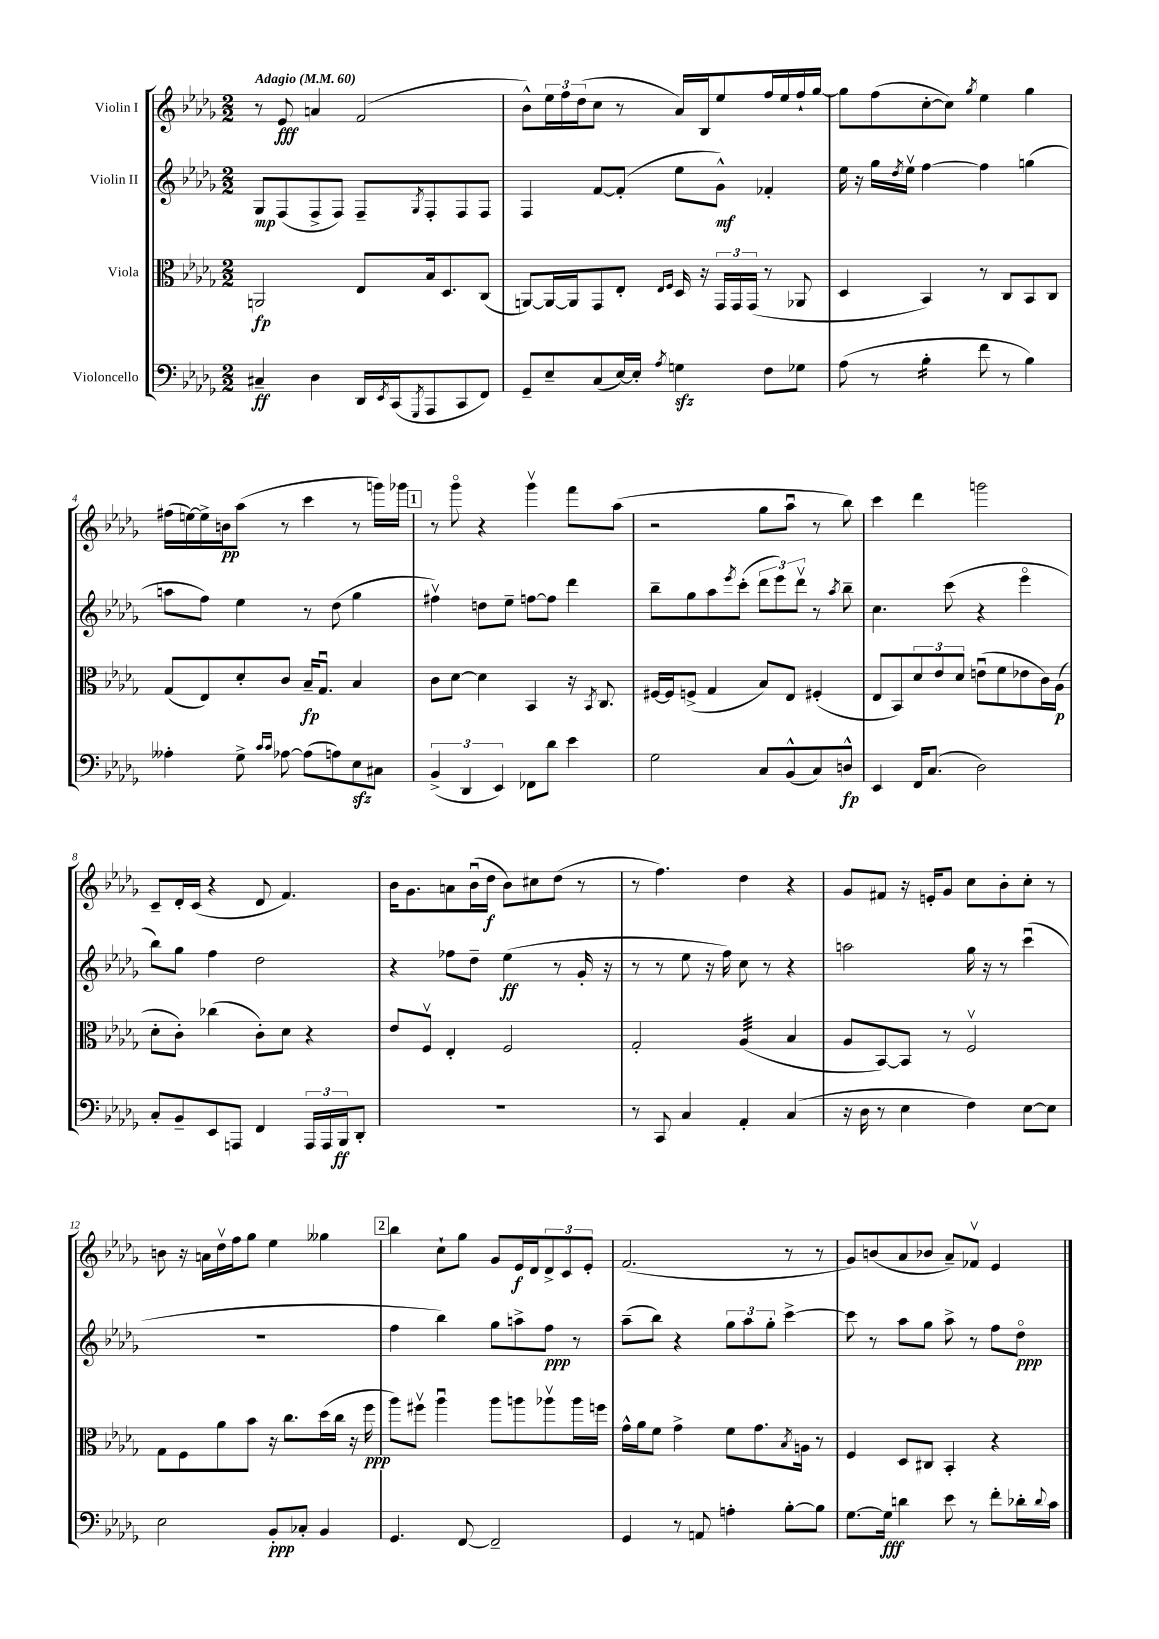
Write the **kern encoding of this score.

**kern	**kern	**kern	**kern
*staff4	*staff3	*staff2	*staff1
*clefF4	*clefC3	*clefG2	*clefG2
*k[b-e-a-d-g-]	*k[b-e-a-d-g-]	*k[b-e-a-d-g-]	*k[b-e-a-d-g-]
*M2/2	*M2/2	*M2/2	*M2/2
*MM60	*MM60	*MM60	*MM60
4C#~/	2AA/	8G-/L	8r
.	.	(8F/	8e-/
4D-\	.	8F^/	4a/
.	.	8F/J)	.
16DD-/LL	8E-/L	8F~/L	(2f/
8qEE-/	.	.	.
(16CC/J	.	.	.
8qGGG-/	.	8qG-/	.
8AAA-/	16B-/k	8F'/	.
.	8.D-/	.	.
8CC/	.	8F/	.
8FF/J)	(8C/J	8F/J	.
=	=	=	=
8GG-~/L	[8AA/L)	4F/	8b-^^\L)
8E-~/	16AA/_L	.	24ee-\L
.	.	.	24ff\
.	16AA/]J	.	.
.	.	.	(24dd-\J
(8C/	8GG-/	[8f/L	8cc\J
[16E-/L)	8E-'/J	(8f'/]J	8r
16E-'/]JJ	.	.	.
.	16qqE-/LL	.	.
8qA-/	16qqF/JJ	.	.
4G\	16D-/	8ee-\L	16a-/LL)
.	16r	.	16B-/J
.	24GG-/LL	8g-^^\J)	8ee-/
.	24GG-/	.	.
.	(24GG-/JJ	.	.
8F\L	8r	4f-'/	16ff/L
.	.	.	16ee-/
8G-\J	8AA-/	.	16ff`/
.	.	.	[16gg-/JJ
=	=	=	=
(8A-\	4D-/	16ee-\	8gg-\]L
.	.	16r	.
8r	.	16gg-\LL	(8ff\
.	.	8qdd-/	.
.	.	16ee-v\JJ	.
4B-'\	4BB-/)	[4ff\	[8cc'\
.	.	.	8cc\]J)
.	.	.	8qgg-/
8f\	8r	4ff\]	4ee-\
8r	8C/L	.	.
4B-\)	8BB-/	(4gg\	4gg-\
.	8C/J	.	.
=	=	=	=
4A--'\	(8G-/L	8aa\L	(16ff#\LL
.	.	.	[16ee\)
.	8E-/)	8ff\J)	16ee^\]
.	.	.	16b\J
8G-^\	8d-'/	4ee-\	(8aa-\J
16qqc/LL	.	.	.
16qqc/JJ	.	.	.
[8A-\	8c/J	.	8r
(8A-\]L	16B-~/LK	8r	4ccc\
.	8.G-u/J	.	.
8A\)	.	(8dd-\	.
8E-\	4B-/	4gg-\	8r
8C#\J	.	.	16ggg\LL)
.	.	.	16ggg-\JJ
=	=	=	=
(6BB-^/	8c\L	4ff#v\)	8r
.	[8d-\J	.	8ggg-o\
6DD-/	.	.	.
.	4d-\]	8dd\L	4r
6EE-/)	.	.	.
.	.	8ee-~\J	.
8FF-\L	4BB-/	[8ff\L	4ggg-v\
8d-\J	.	8ff\]J	.
4e-\	16r	4ddd-\	8fff\L
.	8qBB-/	.	.
.	8.C/	.	.
.	.	.	(8aa-\J
=	=	=	=
2G-\	[16F#/LL	8bb-~\L	2r
.	16F#/]J	.	.
.	(8F^/J	8gg-\	.
.	4G-/	8aa-\	.
.	.	8qeee-/	.
.	.	(8ccc'\J	.
8C/L	8B-/L)	12ddd-\L	8gg-\L
.	.	12eee-\)	.
(8BB-^^/	8E-/J	.	8aa-u\J
.	.	12ddd-v\J	.
8C/)	(4F#'/	8r	8r
.	.	8qaa-/	.
8D^^/J	.	8bb-~\	8bb-\)
=	=	=	=
4EE-/	8E-/L	4.cc\	4ccc\
.	8BB-/)	.	.
16FF/LK	12d-/	.	4ddd-\
(8.C/J	.	.	.
.	12e-/	.	.
.	.	(8ccc\	.
.	12d-/J	.	.
2D-\)	(8eu\L	4r	2ggg\
.	8f\	.	.
.	8e-\	4eee-o\	.
.	16c\L)	.	.
.	(16A-\JJ	.	.
=	=	=	=
8C'/L	8d-'\L	8bb-\L)	8c~/L
8BB-~/	8c'\J)	8gg-\J	16d-'/L
.	.	.	(16c/JJ
8EE-/	(4cc-\	4ff\	4r
8AAA/J	.	.	.
4FF/	8c'\L)	2dd-\	8d-/
.	8d-\J	.	4.f/)
24AAA/LL	4r	.	.
24AAA/	.	.	.
24BBB-/J	.	.	.
8DD-'/J	.	.	.
=	=	=	=
1r	8e-/L	4r	16b-\LK
.	.	.	8.g-\
.	8Fv/J	.	.
.	4E-'/	8ff-\L	8a\
.	.	8dd-~\J	(16b-u\L
.	.	.	16dd-\JJ
.	2F/	(4ee-\	8b-\L)
.	.	.	8cc#\
.	.	8r	(8dd-\J
.	.	16g-'/	8r
.	.	16r	.
=	=	=	=
8r	2G-'/	8r	8r
8CC/	.	8r	4.ff\)
4C/	.	8ee-\	.
.	.	16r	.
.	.	16ff\)	.
4AA-'/	(4A-/	8cc\	4dd-\
.	.	8r	.
(4C/	4B-/	4r	4r
=	=	=	=
16r	8A-/L	2aa\	8g-/L
16D-\	.	.	.
8r	[8BB-/)	.	8f#/J
4E-\	8BB-/]J	.	16r
.	.	.	16e'/LK
.	8r	.	8g-/J
4F\)	2Fv/	16gg-\	8cc\L
.	.	16r	.
.	.	8r	8b-'\
[8E-\L	.	(4cccu\	8cc'\J
8E-\]J	.	.	8r
=	=	=	=
2E-\	8G-\L	1r	8b\
.	8F\	.	16r
.	.	.	16a\LL
.	8a-\	.	16dd-v\
.	.	.	16ff\J
.	8b-\J	.	8gg-\J
8BB-'/L	16r	.	4ee-\
.	8.cc\L	.	.
8C-'/J	.	.	.
4BB-/	(16dd-\L	.	4gg--\
.	16cc\JJ	.	.
.	16r	.	.
.	16ff\	.	.
=	=	=	=
4.GG-/	8aa-\L)	4ff\	4bb-\
.	8ff#v\J	.	.
.	4aa-u\	4bb-\)	8cc`\L
[8FF/	.	.	8gg-\J
2FF~/]	8aa-\L	8gg-\L	8g-/L
.	8aa\	8aa^\	16e-/L
.	.	.	16d-/J
.	8aa-v\	8ff\J	12d-^/
.	.	.	12c/
.	16aa-\L	8r	.
.	.	.	12e-'/J
.	16ff\JJ	.	.
=	=	=	=
4GG-/	16g-^^\LL	(8aa-~\L	(2.f/
.	16a-\J	.	.
.	8f\J	8bb-\J)	.
8r	4g-^\	4r	.
8AA/	.	.	.
4A'\	8f\L	12gg-\L	.
.	.	12aa-\	.
.	8.g-\	.	.
.	.	12gg-'\J	.
[8B-'\L	.	[4ccc^\	8r
.	8qB-/	.	.
.	16A\Jk	.	.
8B-\]J	8r	.	8r
=	=	=	=
[8.G-\L	4F/	8ccc\]	8g-/L)
.	.	8r	(8b/
16G-\]Jk	.	.	.
4d\	8D-/L	8aa-\L	8a-/
.	8C#/J	8gg-\J	8b-/J
8e-\	4BB-'/	8aa-^\	8a-~/L)
8r	.	8r	8f-v/J
8f'\L	4r	8ff\L	4e-/
16d-'\L	.	8dd-o\J	.
8qqd-/	.	.	.
16c\JJ	.	.	.
==	==	==	==
*-	*-	*-	*-
